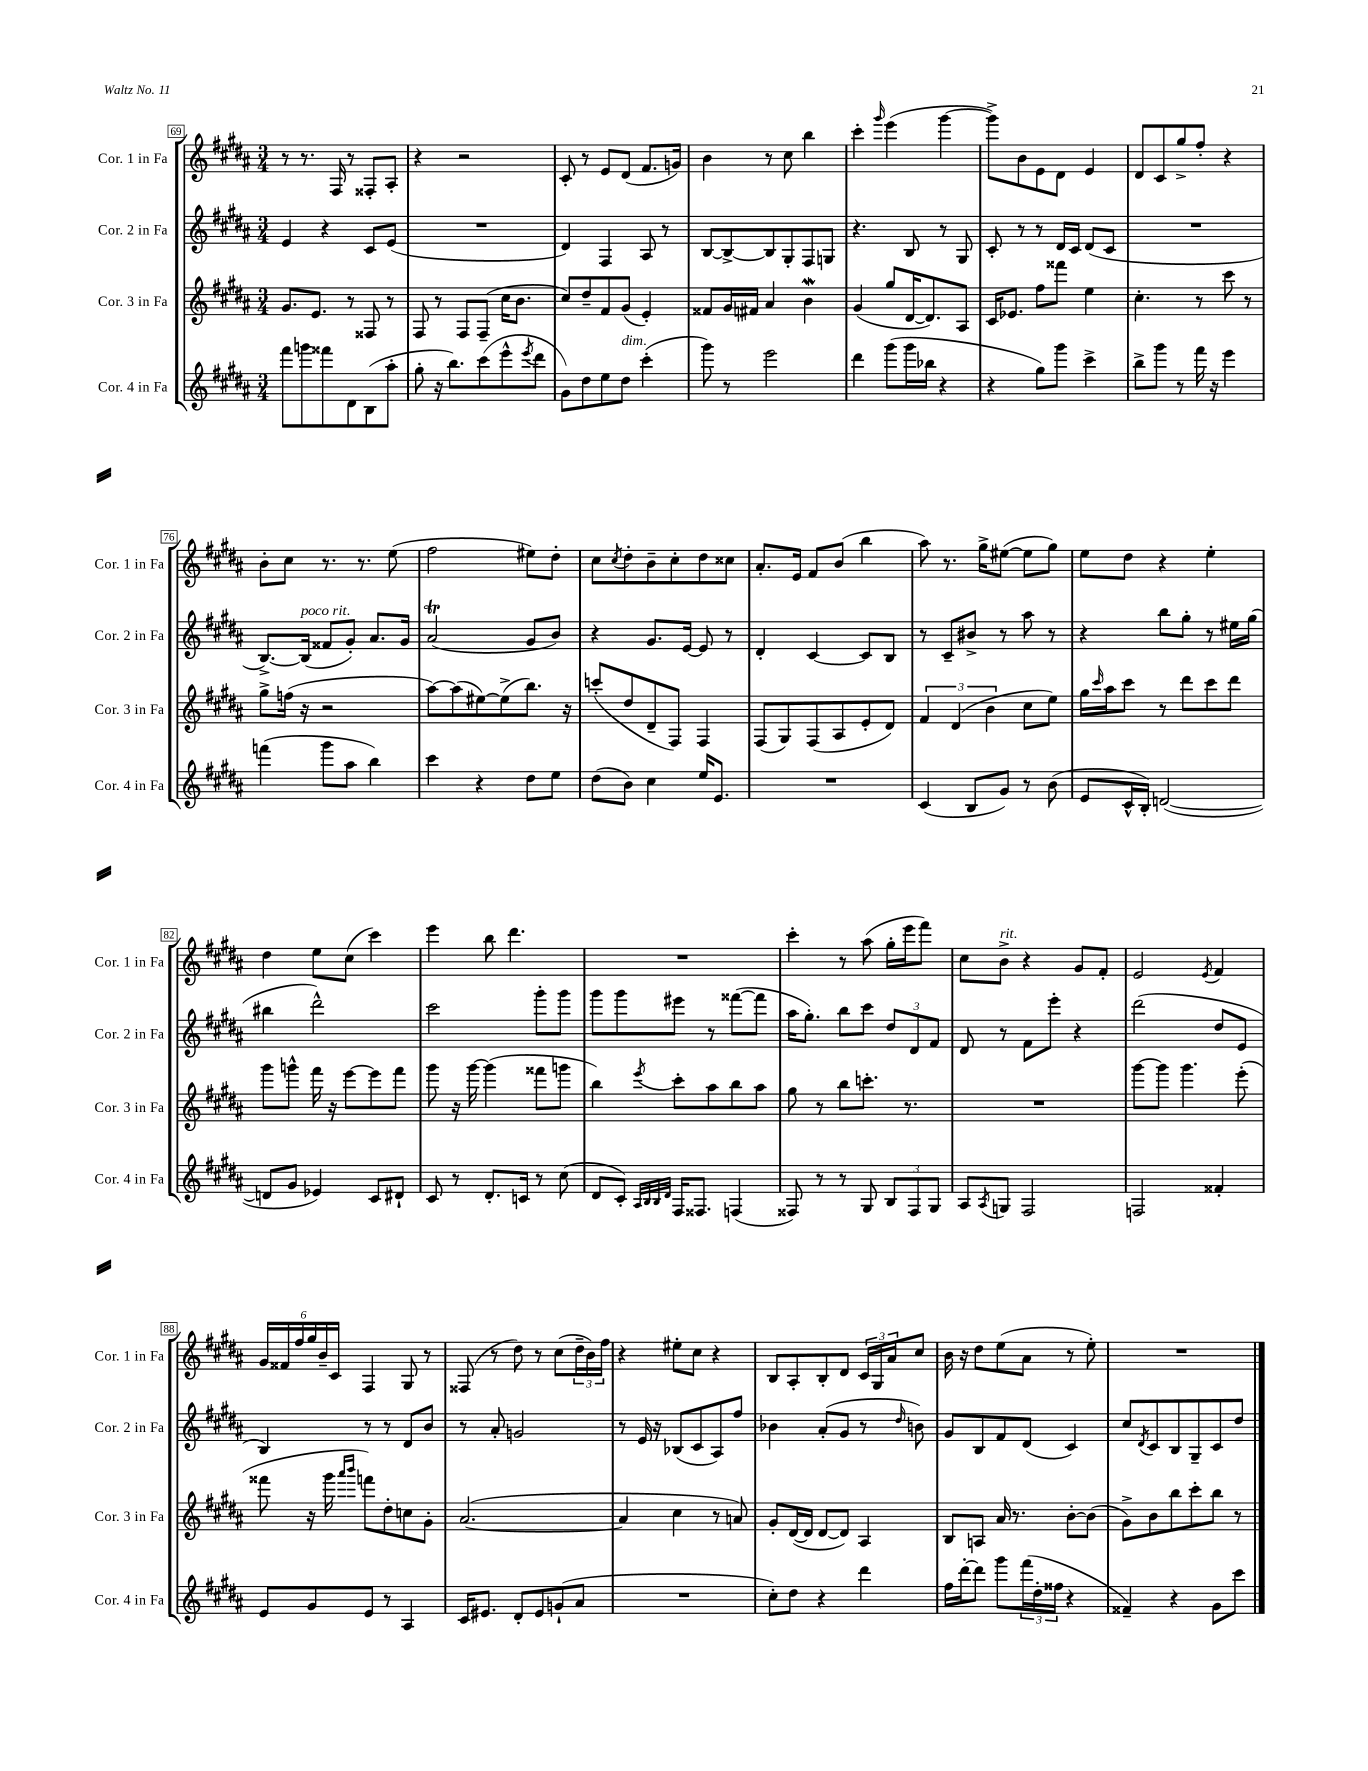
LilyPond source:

<<
\new StaffGroup <<
\new Staff = "s0" \with { instrumentName = "Cor. 1 in Fa" shortInstrumentName = "Cor. 1 in Fa" } {
    \clef treble \key b \major \numericTimeSignature \time 3/4
    r8 r8. fis16 r8 fisis8-. ais8-. |
    r4 r2 |
    cis'8-. r8 e'8 dis'8( fis'8. g'16) |
    b'4 r8 cis''8 b''4 |
    cis'''4-. \grace { gis'''16 } e'''4( gis'''4~ |
    gis'''8->) b'8 e'8 dis'8 e'4 |
    dis'8 cis'8 gis''8-> fis''8-. r4 |
    b'8-. cis''8 r8. r8. e''8( |
    fis''2 eis''8) dis''8-. |
    cis''8 \acciaccatura { cis''8 } dis''8-. b'8-- cis''8-. dis''8 cisis''8 |
    ais'8.-. e'16 fis'8 b'8( b''4 |
    ais''8) r8. gis''16-> eis''8~( eis''8 gis''8) |
    e''8 dis''8 r4 e''4-. |
    dis''4 e''8 cis''8( cis'''4) |
    e'''4 b''8 dis'''4. |
    R2. |
    cis'''4-. r8 ais''8( gis''16-. e'''16 fis'''8) |
    cis''8 b'8->^\markup { \italic "rit." } r4 gis'8 fis'8-. |
    e'2 \acciaccatura { e'8 } fis'4 |
    \tuplet 6/4 { gis'16 fisis'16 fis''16 gis''16 b'16-- cis'16 } fis4 gis8 r8 |
    fisis8( r8 dis''8) r8 cis''8( \tuplet 3/2 { dis''16-- b'16) fis''16 } |
    r4 eis''8-. cis''8 r4 |
    b8 ais8-. b8-. dis'8 \tuplet 3/2 { cis'16 gis16 ais'16 } cis''8 |
    b'16 r16 dis''8 e''8( ais'8 r8 e''8-.) |
    R2. \bar "|." |
}
\new Staff = "s1" \with { instrumentName = "Cor. 2 in Fa" shortInstrumentName = "Cor. 2 in Fa" } {
    \clef treble \key b \major \numericTimeSignature \time 3/4
    e'4 r4 cis'8 e'8( |
    R2. |
    dis'4) fis4 ais8 r8 |
    b8~ b8~-> b8 gis8-. fis8 g8 |
    r4. b8 r8 gis8 |
    cis'8-. r8 r8 dis'16 cis'16 dis'8( cis'8 |
    R2. |
    b8.~->) b16^\markup { \italic "poco rit." }( fisis'8 gis'8-.) ais'8. gis'16 |
    ais'2\trill( gis'8 b'8) |
    r4 gis'8. e'16~ e'8 r8 |
    dis'4-. cis'4~ cis'8 b8 |
    r8 cis'8-- bis'8-> r8 ais''8 r8 |
    r4 b''8 gis''8-. r8 eis''16 gis''16( |
    bis''4 dis'''2-^) |
    cis'''2 gis'''8-. gis'''8 |
    gis'''8 gis'''8 eis'''8 r8 fisis'''8~( fisis'''8 |
    ais''16 gis''8.-.) b''8 cis'''8 \tuplet 3/2 { dis''8 dis'8 fis'8 } |
    dis'8 r8 fis'8 e'''8-. r4 |
    dis'''2( dis''8 e'8 |
    b4) r8 r8 dis'8 b'8 |
    r8 ais'8-. g'2 |
    r8 e'16 r16 bes8( cis'8 ais8) fis''8 |
    bes'4 ais'8-.( gis'8 r8 \grace { dis''16 } b'8) |
    gis'8 b8 fis'8 dis'8( cis'4) |
    cis''8 \acciaccatura { dis'8 } cis'8 b8 gis8-- cis'8 dis''8 \bar "|." |
}
\new Staff = "s2" \with { instrumentName = "Cor. 3 in Fa" shortInstrumentName = "Cor. 3 in Fa" } {
    \clef treble \key b \major \numericTimeSignature \time 3/4
    gis'8. e'8. r8 fisis8 r8 |
    fis8 r8 fis8 fis8--( cis''16 b'8. |
    cis''8) dis''8-- fis'8 gis'8( e'4-.) |
    fisis'8 gis'16 fis'16 ais'4 b'4\mordent |
    gis'4( gis''8 dis'16~ dis'8.) ais8 |
    cis'16 ees'8. fis''8 fisis'''8 e''4 |
    cis''4.-. r8 cis'''8 r8 |
    gis''8-> f''16( r16 r2 |
    ais''8~) ais''8( eis''8~) eis''8->( b''8.) r16 |
    c'''8-.( dis''8 dis'8-- fis8) fis4 |
    fis8( gis8) fis8( ais8 e'8-. dis'8) |
    \tuplet 3/2 { fis'4 dis'4( b'4 } cis''8 e''8) |
    gis''16 \grace { cis'''16 } ais''16 cis'''8 r8 dis'''8 cis'''8 dis'''8 |
    gis'''8 g'''8-^ fis'''16 r16 e'''8~ e'''8 fis'''8 |
    gis'''8 r16 gis'''16~ gis'''4( fisis'''8 g'''8 |
    b''4) \acciaccatura { e'''8 } cis'''8-. ais''8 b''8 ais''8 |
    gis''8 r8 b''8 c'''8.-. r8. |
    R2. |
    gis'''8~ gis'''8 gis'''4. e'''8-.( |
    fisis'''8 r16 gis'''16 \grace { ais'''16 b'''16 } f'''8) dis''8-. c''8 gis'8-. |
    ais'2.~( |
    ais'4 cis''4 r8 a'8) |
    gis'8-. dis'16~( dis'16 dis'8~ dis'8) ais4 |
    b8 a8 ais'16 r8. b'8~-. b'8( |
    gis'8->) b'8 b''8 cis'''8-. b''8 r8 \bar "|." |
}
\new Staff = "s3" \with { instrumentName = "Cor. 4 in Fa" shortInstrumentName = "Cor. 4 in Fa" } {
    \clef treble \key b \major \numericTimeSignature \time 3/4
    fis'''8 g'''8 fisis'''8 dis'8 b8( ais''8-. |
    gis''8-. r16 b''8.) cis'''8( e'''8-^ \acciaccatura { e'''8 } dis'''8 |
    gis'8) dis''8 e''8 dis''8^\markup { \italic "dim." } cis'''4-.( |
    gis'''8) r8 e'''2 |
    dis'''4 gis'''8( gis'''16 bes''16 r4 |
    r4 gis''8) gis'''8 cis'''4-> |
    b''8-> gis'''8 r8 fis'''16 r16 e'''4 |
    f'''4( gis'''8 ais''8 b''4) |
    cis'''4 r4 dis''8 e''8 |
    dis''8( b'8) cis''4 e''16 e'8. |
    R2. |
    cis'4( b8 gis'8) r8 b'8( |
    e'8 cis'16-^ b16-.) d'2~( |
    d'8 gis'8 ees'4) cis'8 dis'8-! |
    cis'8 r8 dis'8.-. c'16 r8 cis''8( |
    dis'8 cis'8-.) \grace { ais32 b32 b32 dis'32 } fis16 fisis8. f4( |
    fisis8) r8 r8 gis8 \tuplet 3/2 { b8 fisis8 gis8 } |
    ais8 \acciaccatura { ais8 } g8 fis2 |
    f2 fisis'4-. |
    e'8 gis'8 e'8 r8 ais4 |
    cis'16 eis'8. dis'8-. eis'8 g'8-!( ais'8 |
    R2. |
    cis''8-.) dis''8 r4 dis'''4 |
    fis''16 dis'''16~-. dis'''8 gis'''8 \tuplet 3/2 { fis'''16( dis''16-. fisis''16 } r4 |
    fisis'4--) r4 gis'8 cis'''8 \bar "|." |
}
>>
>>
\layout { \context { \Score currentBarNumber = #69 \override BarNumber.stencil = #(make-stencil-boxer 0.1 0.3 ly:text-interface::print) } }
